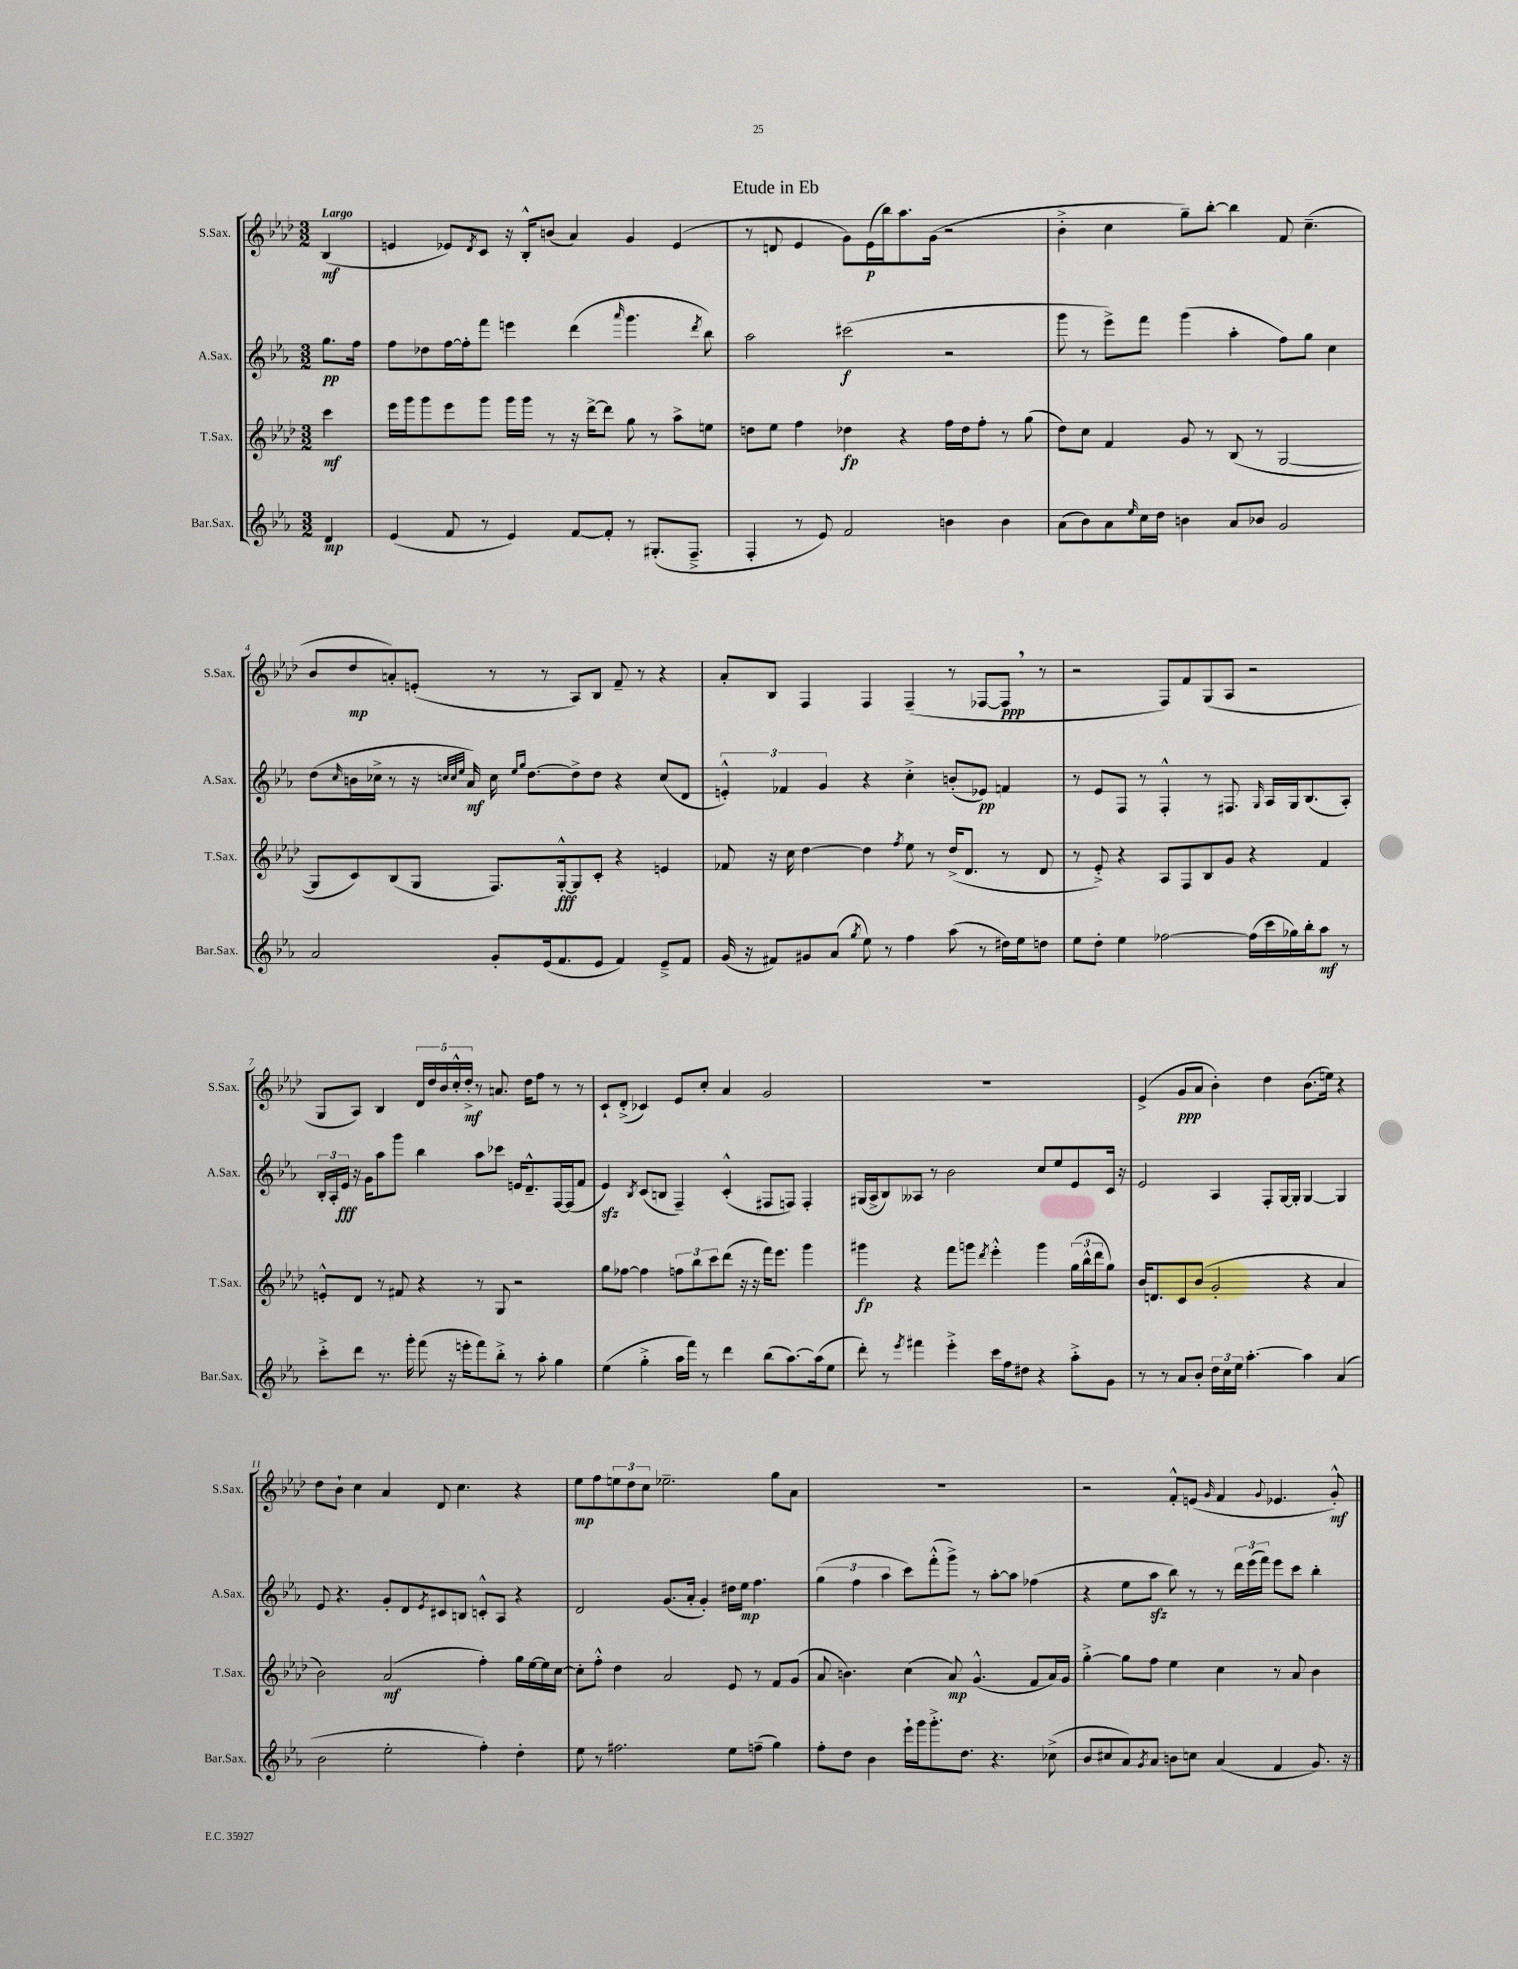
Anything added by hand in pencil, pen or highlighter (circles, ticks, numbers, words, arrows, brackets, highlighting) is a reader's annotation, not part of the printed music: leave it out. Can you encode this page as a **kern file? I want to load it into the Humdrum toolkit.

**kern	**dynam	**kern	**dynam	**kern	**dynam	**kern	**dynam
*part4	*part4	*part3	*part3	*part2	*part2	*part1	*part1
*staff4	*staff4	*staff3	*staff3	*staff2	*staff2	*staff1	*staff1
*I"Bar.Sax.	*	*I"T.Sax.	*	*I"A.Sax.	*	*I"S.Sax.	*
*I'Bar.Sax.	*	*I'T.Sax.	*	*I'A.Sax.	*	*I'S.Sax.	*
*clefG2	*	*clefG2	*	*clefG2	*	*clefG2	*
*k[b-e-a-]	*	*k[b-e-a-d-]	*	*k[b-e-a-]	*	*k[b-e-a-d-]	*
*M3/2	*	*M3/2	*	*M3/2	*	*M3/2	*
=	=	=	=	=	=	=	=
!	!	!	!	!	!	!LO:TX:a:B:t=Largo	!
4d/	mp	4ccc\	mf	8.gg\L	pp	(4B-/	mf
.	.	.	.	16ff\Jk	.	.	.
=1	=1	=1	=1	=1	=1	=1	=1
(4e-/	.	16eee-\LL	.	8ff\L	.	4en/	.
.	.	16ggg\J	.	.	.	.	.
.	.	8ggg\	.	8dd-X\	.	.	.
8f/	.	8eee-\	.	[16ff\L	.	8e-X/L)	.
.	.	.	.	16ff'\J]	.	.	.
.	.	.	.	.	.	8qd-/	.
8r	.	8ggg\J	.	8fff\J	.	8c/J	.
4e-/)	.	16ggg\LL	.	4eeen\	.	16r	.
.	.	16ggg\JJ	.	.	.	16B-'^^/KL	.
.	.	8r	.	.	.	(8bn/J	.
[8f/L	.	16r	.	(4ddd\	.	4a-/)	.
.	.	[16ddd-^\KL	.	.	.	.	.
8f'/J]	.	8ddd-\J]	.	.	.	.	.
.	.	.	.	16qqaaa-/	.	.	.
8r	.	8gg\	.	4.ggg\	.	4g/	.
(8.G#X'/L	.	8r	.	.	.	.	.
.	.	8aa-^\L	.	.	.	(4e-/	.
8.F~^/J	.	.	.	.	.	.	.
.	.	.	.	8qddd/	.	.	.
.	.	8een\J	.	8bb-\)	.	.	.
=2	=2	=2	=2	=2	=2	=2	=2
4F'/	.	8ddn\L	.	2aa-\	.	8r	.
.	.	8ee-\J	.	.	.	8dn/	.
8r	.	4ff\	.	.	.	4e-/	.
8e-/)	.	.	.	.	.	.	.
2f/	.	4dd-X\	fp	(2ccc#X\	f	8g\L)	.
.	.	.	.	.	.	(16e-\L	p
.	.	.	.	.	.	16bb-\J)	.
.	.	4r	.	.	.	8.aa-\	.
.	.	.	.	.	.	(16g\Jk	.
4bn\	.	16ff\LL	.	2r	.	2r	.
.	.	16dd-\J	.	.	.	.	.
.	.	8ff'\J	.	.	.	.	.
4b\	.	8r	.	.	.	.	.
.	.	(8gg\	.	.	.	.	.
=3	=3	=3	=3	=3	=3	=3	=3
(8a-\L	.	8dd-\L)	.	8ggg\	.	4b-'^\	.
8b-\)	.	8cc\J	.	8r	.	.	.
8a-\	.	4f/	.	8eee-^\L)	.	4cc\	.
16qqee-/	.	.	.	.	.	.	.
16cc\L	.	.	.	8fff\J	.	.	.
16dd\JJ	.	.	.	.	.	.	.
4bn\	.	8g/	.	(4ggg\	.	8gg~\L)	.
.	.	8r	.	.	.	[8bb-'\J	.
8a-/L	.	(8B-/	.	4aa-'\	.	4bb-\]	.
8b-X/J	.	8r	.	.	.	.	.
2g/	.	[2G/	.	8ff\L)	.	8f/	.
.	.	.	.	8gg\J	.	(4.cc~\	.
.	.	.	.	4cc\	.	.	.
!!LO:LB:g=z
=4	=4	=4	=4	=4	=4	=4	=4
2a-/	.	8G/L]	.	(8dd\L	.	8b-/L	.
.	.	.	.	16qqcc/	.	.	.
.	.	8c/)	.	16bn\L	.	8dd-/	mp
.	.	.	.	16cc-X^\JJ	.	.	.
.	.	(8B-/	.	8r	.	8an'/)	.
.	.	8G/J	.	16r	.	(8en'/J	.
.	.	.	.	32qqccn/LLL	.	.	.
.	.	.	.	32qqcc/	.	.	.
.	.	.	.	32qqee-/JJJ	.	.	.
.	.	.	.	16a-/)	mf	.	.
8g'/L	.	8.F/L)	.	16cc\	.	8r	.
.	.	.	.	16qqee-/LL	.	.	.
.	.	.	.	16qqgg/JJ	.	.	.
.	.	.	.	[8.dd\L	.	.	.
(16e-/k	.	.	.	.	.	8r	.
8.f/	.	[16G'^^/k	fff	.	.	.	.
.	.	8G/]	.	8dd^\]	.	8A-/L)	.
8e-/J	.	8c'/J	.	8dd\J	.	8B-/J	.
4f/)	.	4r	.	4r	.	8f~/	.
.	.	.	.	.	.	8r	.
8e-~^/L	.	4en/	.	(8cc/L	.	4r	.
8f/J	.	.	.	8d/J	.	.	.
=5	=5	=5	=5	=5	=5	=5	=5
(16g/	.	8f-X/	.	6en'^^/)	.	8a-'/L	.
16r	.	.	.	.	.	.	.
8f#X/L)	.	16r	.	.	.	8B-/J	.
.	.	.	.	6f-X/	.	.	.
.	.	16cc\	.	.	.	.	.
8g#X/	.	[4dd-\	.	.	.	4F/	.
.	.	.	.	6g/	.	.	.
(8a-/J	.	.	.	.	.	.	.
8qgg/	.	.	.	.	.	.	.
8ee-\)	.	4dd-\]	.	4r	.	4F/	.
8r	.	.	.	.	.	.	.
.	.	8qff/	.	.	.	.	.
4ff\	.	8ee-\	.	4cc'^\	.	(4F~/	.
.	.	8r	.	.	.	.	.
(8aa-\	.	(16dd-^/KL	.	(8bn'/L	.	8r	.
.	.	8.d-/J	.	.	.	.	.
8r	.	.	.	8e-X/J)	pp	[8F-X/L	.
16dd#X\LL)	.	8r	.	4fn/	.	8F-,/J]	ppp
16ee-\J	.	.	.	.	.	.	.
8ddn\J	.	8d-/	.	.	.	8r	.
=6	=6	=6	=6	=6	=6	=6	=6
8ee-\L	.	8r	.	8r	.	2r	.
8dd'\J	.	8e-'^/)	.	8e-/L	.	.	.
4ee-\	.	4r	.	8F/J	.	.	.
.	.	.	.	8r	.	.	.
[2ff-X\	.	8A-/L	.	4F'^^/	.	8F/L)	.
.	.	8F/	.	.	.	8f/	.
.	.	8B-/	.	8r	.	(8G/	.
.	.	8g/J	.	8.F#X/	.	8A-/J	.
(16ff-\LL]	.	4r	.	.	.	2r	.
.	.	.	.	16qqG/	.	.	.
16ccc\	.	.	.	16A-/LL	.	.	.
16gg-X\)	.	.	.	16G/J	.	.	.
16bb-'\J	.	.	.	(8.B-/	.	.	.
8aa-\J	mf	4f/	.	.	.	.	.
8r	.	.	.	8A-'/J)	.	.	.
!!LO:LB:g=z
=7	=7	=7	=7	=7	=7	=7	=7
8ccc'^\L	.	8en'^^/L	.	24B-'/LL	.	8G/L	.
.	.	.	.	24A-'/	.	.	.
.	.	.	.	24e-/JJ	fff	.	.
8ddd\J	.	8d-/J	.	16r	.	8A-/J)	.
.	.	.	.	16g\KL	.	.	.
8.r	.	8r	.	8aa-\	.	4B-/	.
.	.	8f#X/	.	8ggg\J	.	.	.
16ggg'\	.	.	.	.	.	.	.
(8fff\	.	4r	.	4bb-\	.	20d-/LL	.
.	.	.	.	.	.	20dd-/	.
.	.	.	.	.	.	20b-/	.
16r	.	.	.	.	.	.	.
.	.	.	.	.	.	20cc'^^/	.
16eeen'\KL	.	.	.	.	.	.	.
.	.	.	.	.	.	20dd-'^/JJ	mf
8fff\)	.	8r	.	8aa-\L	.	8r	.
8bb-'^\J	.	8G/	.	8ccc-X\J	.	8.an/	.
8r	.	2r	.	16en/KL	.	.	.
.	.	.	.	8.d~^^/	.	16dd-\KL	.
8aa-'\	.	.	.	.	.	8ff\J	.
4gg\	.	.	.	[16F/L	.	8r	.
.	.	.	.	(16F/J]	.	.	.
.	.	.	.	8f/J	.	8r	.
=8	=8	=8	=8	=8	=8	=8	=8
(4ee-\	.	8gg\L	.	4e-zz/)	.	8c`/L	.
.	.	[8ff-X\J	.	.	.	(8d-'^/J	.
.	.	.	.	8qB-/	.	.	.
4gg'^\	.	4ff-\]	.	(8c/L	.	4c-X/)	.
.	.	.	.	8Bn/J	.	.	.
16aa-\LL	.	12ffn\L	.	4F~/)	.	8e-/L	.
16fff\JJ)	.	.	.	.	.	.	.
.	.	12bb-\	.	.	.	.	.
8r	.	.	.	.	.	8cc'/J	.
.	.	12ccc\	.	.	.	.	.
4ddd\	.	(8ddd-\J	.	(4c'^^/	.	4a-/	.
.	.	16r	.	.	.	.	.
.	.	16r	.	.	.	.	.
(8bb-\L	.	16fff\KL)	.	8F#X/L	.	2g/	.
.	.	8.eee-\J	.	.	.	.	.
[8.aa-\)	.	.	.	8Fn/J)	.	.	.
.	.	4ggg\	.	4F'/	.	.	.
(16aa-\k]	.	.	.	.	.	.	.
8ee-\J	.	.	.	.	.	.	.
=9	=9	=9	=9	=9	=9	=9	=9
8ddd'\)	.	4ggg#X\	fp	(16G#X/LL	.	1.r	.
.	.	.	.	16A-^/J	.	.	.
8r	.	.	.	8B-/)	.	.	.
8qeee-/	.	.	.	.	.	.	.
4fff#X\	.	4r	.	8A--X/J	.	.	.
.	.	.	.	8r	.	.	.
4eee-'^\	.	8fff\L	.	2b-\	.	.	.
.	.	8gggn\J	.	.	.	.	.
.	.	8qddd-/	.	.	.	.	.
16ccc\LL	.	4eee-'^^\	.	.	.	.	.
16ff\J	.	.	.	.	.	.	.
8dd#X\J	.	.	.	.	.	.	.
4r	.	4ggg\	.	8cc/L	.	.	.
.	.	.	.	8ee-/	.	.	.
8aa-'^\L	.	(24gg\LL	.	8e-/	.	.	.
.	.	24bb-^^\	.	.	.	.	.
.	.	24ddd-\J	.	.	.	.	.
8g\J	.	8gg\J)	.	16c/Jk	.	.	.
.	.	.	.	16r	.	.	.
=10	=10	=10	=10	=10	=10	=10	=10
8r	.	16b-/KL	.	2e-/	.	(4e-^/	.
.	.	8.dn/	.	.	.	.	.
8r	.	.	.	.	.	.	.
8a-/L	.	8c/	.	.	.	8g/L	ppp
8b-'/J	.	(8b-/J	.	.	.	8a-/J	.
24dd\LL	.	2g'/	.	4A-/	.	4b-'\)	.
24cc\	.	.	.	.	.	.	.
24ee-\JJ	.	.	.	.	.	.	.
[4.aa-'\	.	.	.	.	.	.	.
.	.	.	.	8F'/L	.	4dd-\	.
.	.	.	.	[16G/L	.	.	.
.	.	.	.	16G'/JJ]	.	.	.
4aa-\]	.	4r	.	[4G/	.	(8.b-\L	.
.	.	.	.	.	.	16een\Jk)	.
(4a-/	.	4a-/	.	4G/]	.	4r	.
!!LO:LB:g=z
=11	=11	=11	=11	=11	=11	=11	=11
2b-\	.	2b-\)	.	8e-/	.	8dd-\L	.
.	.	.	.	4.r	.	8b-`\J	.
.	.	.	.	.	.	4cc\	.
2ee-'\	.	(2a-/	mf	8g'/L	.	4a-/	.
.	.	.	.	8d/	.	.	.
.	.	.	.	8qe-/	.	.	.
.	.	.	.	8c#X/	.	8d-/	.
.	.	.	.	8Bn/J	.	4.cc\	.
4ff'\)	.	4ff'\)	.	8cn'^^/L	.	.	.
.	.	.	.	8A-/J	.	.	.
4dd'\	.	16gg\LL	.	4r	.	4r	.
.	.	[16ee-\	.	.	.	.	.
.	.	16ee-\]	.	.	.	.	.
.	.	[16cc\JJ	.	.	.	.	.
=12	=12	=12	=12	=12	=12	=12	=12
8ee-\	.	8cc'\L]	.	2d/	.	8ee-\L	mp
8r	.	8ff'^^\J	.	.	.	8ff\	.
2.ff#X\	.	4dd-\	.	.	.	12een\	.
.	.	.	.	.	.	12dd-\	.
.	.	.	.	.	.	12cc\J	.
.	.	2a-/	.	(8.g/L	.	2.ee-X~\	.
.	.	.	.	16a-'/Jk	.	.	.
.	.	.	.	4g'/)	.	.	.
8ee-\L	.	8e-/	.	16dd#X\LL	.	.	.
.	.	.	.	16ee-\JJ	mp	.	.
(8ffn~\J	.	8r	.	4.ff\	.	.	.
4gg\)	.	8f/L	.	.	.	8gg\L	.
.	.	(8g/J	.	.	.	8a-\J	.
=13	=13	=13	=13	=13	=13	=13	=13
8ff'\L	.	8a-/	.	(6gg\	.	1.r	.
8dd\J	.	4.bn\)	.	.	.	.	.
.	.	.	.	6ff\	.	.	.
4b-\	.	.	.	.	.	.	.
.	.	.	.	6aa-\	.	.	.
16eee-`\LL	.	(4cc\	.	8ccc\L)	.	.	.
16ggg\J	.	.	.	.	.	.	.
8.ggg'^\	.	.	.	(8fff'^^\	.	.	.
.	.	8a-/)	mp	8ggg^\J)	.	.	.
8.dd\J	.	.	.	.	.	.	.
.	.	(4.g^^/	.	8r	.	.	.
4.r	.	.	.	[8aa-'\L	.	.	.
.	.	.	.	8aa-\J]	.	.	.
.	.	8f/L	.	(4ff-X\	.	.	.
(8cc-X^\	.	16a-/L)	.	.	.	.	.
.	.	16g/JJ	.	.	.	.	.
=14	=14	=14	=14	=14	=14	=14	=14
8b-/L	.	[4gg'^\	.	4r	.	2r	.
8cc#X/	.	.	.	.	.	.	.
8a-/)	.	8gg\L]	.	8ee-\L	.	.	.
8qg/	.	.	.	.	.	.	.
8a-/J	.	8ff\J	.	8aa-zz\J	.	.	.
8bn\L	.	4ee-\	.	8bb-\)	.	8f'^^/L	.
8ccn\J	.	.	.	8r	.	(8en/J	.
.	.	.	.	.	.	16qqg/	.
(4a-/	.	4cc\	.	8r	.	4f/	.
.	.	.	.	24ddd\LL	.	.	.
.	.	.	.	(24eee-\	.	.	.
.	.	.	.	24fff\JJ)	.	.	.
.	.	.	.	.	.	8qqg/	.
4f/	.	8r	.	8eee-\L	.	4.e-X/	.
.	.	8a-/	.	8ccc\J	.	.	.
8.g/)	.	4b-\	.	4bb-'\	.	.	.
.	.	.	.	.	.	8g'^^/)	mf
16r	.	.	.	.	.	.	.
==	==	==	==	==	==	==	==
*-	*-	*-	*-	*-	*-	*-	*-
